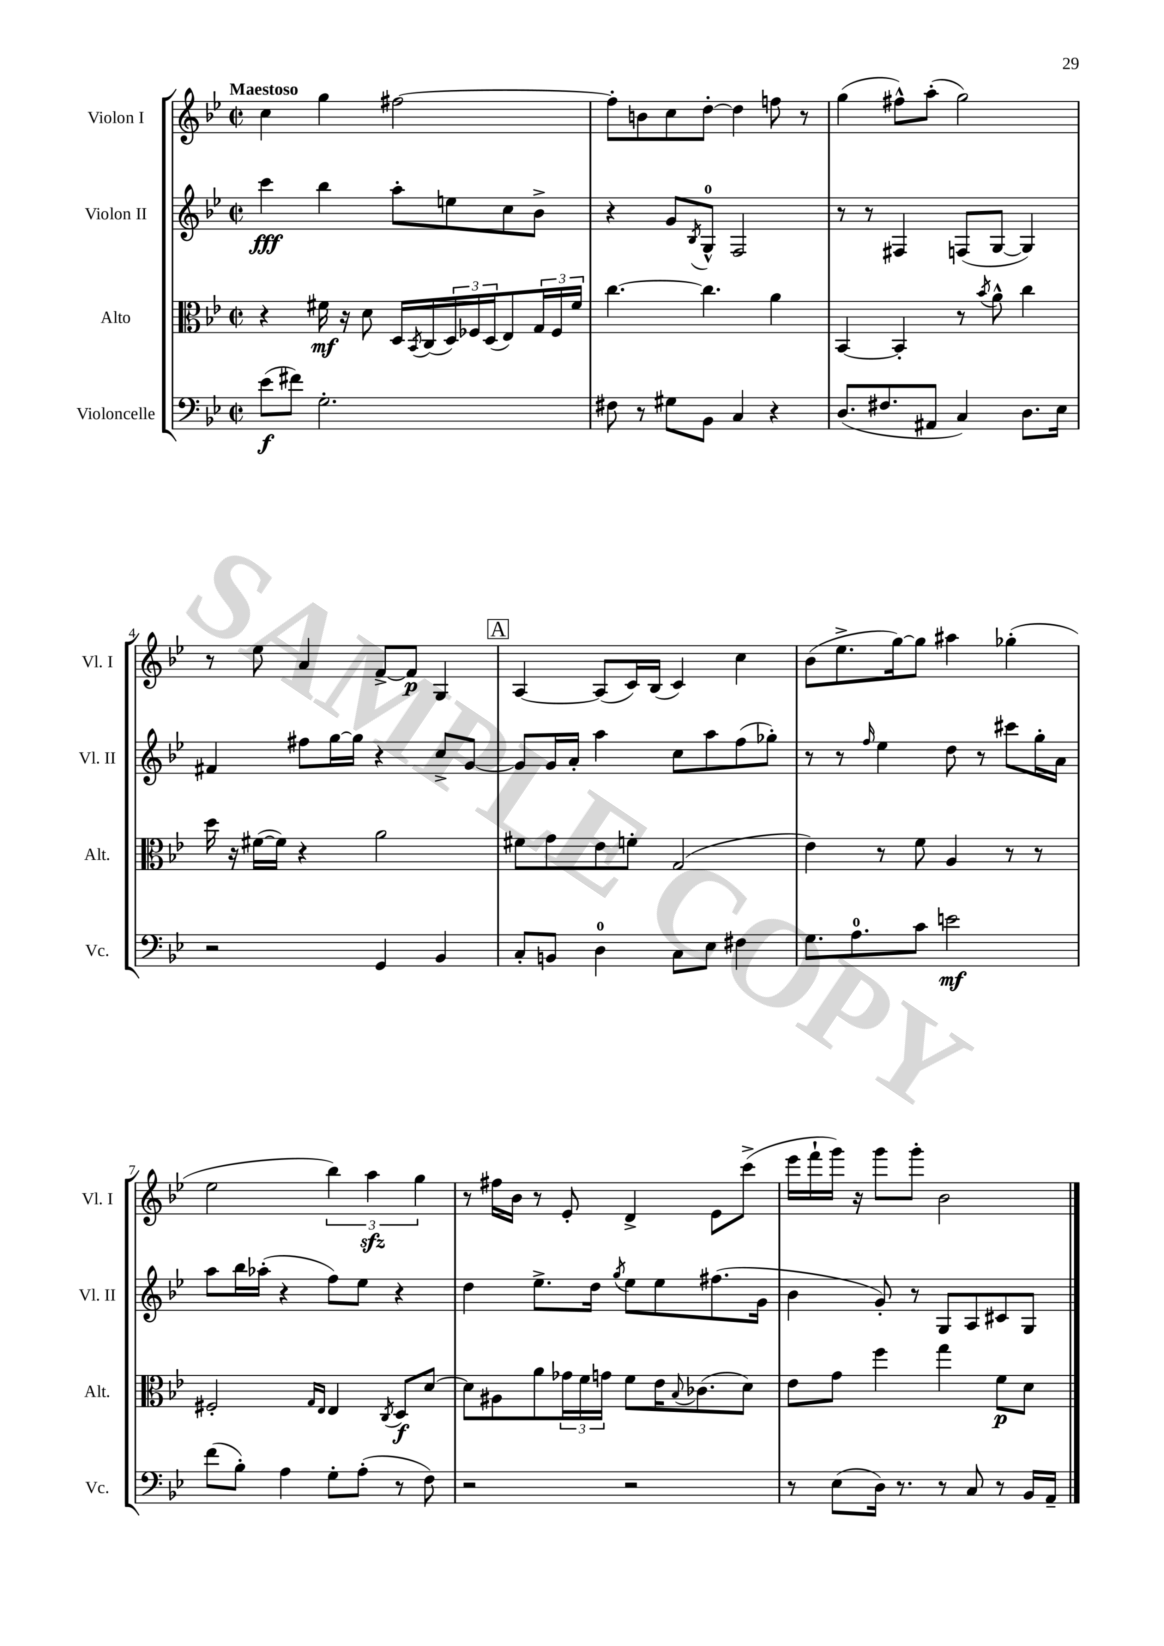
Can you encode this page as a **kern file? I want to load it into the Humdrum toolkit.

**kern	**kern	**kern	**kern
*staff4	*staff3	*staff2	*staff1
*clefF4	*clefC3	*clefG2	*clefG2
*k[b-e-]	*k[b-e-]	*k[b-e-]	*k[b-e-]
*M2/2	*M2/2	*M2/2	*M2/2
*met(c|)	*met(c|)	*met(c|)	*met(c|)
(8e-	4r	4ccc	4cc
8f#)	.	.	.
2.G'	16f#	4bb-	4gg
.	16r	.	.
.	8d	.	.
.	16D	8aa'	[2ff#
.	8qBB-	.	.
.	(16C	.	.
.	24D)	8ee	.
.	24F-	.	.
.	(24D	.	.
.	8E-)	8cc	.
.	24G	8b-^	.
.	24F-	.	.
.	24f#	.	.
=	=	=	=
8F#	[4.cc	4r	8ff#']
8r	.	.	8b
8G#	.	8g	8cc
.	.	8qB-	.
8BB-	4.cc]	8G^^	[8dd'
4C	.	2F	4dd]
4r	4a	.	8ff
.	.	.	8r
=	=	=	=
(8.D	[4BB-	8r	(4gg
.	.	8r	.
8.F#	.	.	.
.	4BB-']	4F#	8ff#^^)
8AA#	.	.	(8aa'
4C)	8r	(8F	2gg)
.	8qb-	.	.
.	8a^^	[8G	.
8.D	4cc	4G])	.
16E-	.	.	.
=	=	=	=
2r	16dd	4f#	8r
.	16r	.	.
.	([16f#	.	8ee-
.	16f#])	.	.
.	4r	8ff#	4a
.	.	[16gg	.
.	.	16gg]	.
4GG	2a	4r	[8f^
.	.	.	8f]
4BB-	.	8cc^	4G
.	.	[8g	.
=	=	=	=
8C'	8f#	8g]	[4A
8BB	8g	16g	.
.	.	16a'	.
4D	8e-	4aa	(8A]
.	8f'	.	16c)
.	.	.	(16B-
8C	(2G	8cc	4c)
8E-	.	8aa	.
4F#	.	(8ff	4cc
.	.	8gg-')	.
=	=	=	=
8.G	4e-)	8r	(8b-
.	.	8r	8.ee-^
8.A	.	.	.
.	.	16qqff	.
.	8r	4ee-	.
.	.	.	[16gg)
8c	8f	.	8gg]
2e	4A	8dd	4aa#
.	.	8r	.
.	8r	8ccc#	(4gg-'
.	8r	16gg'	.
.	.	16a	.
=	=	=	=
(8f	2F#'	8aa	2ee-
8B-')	.	16bb-	.
.	.	(16aa-'	.
4A	.	4r	.
.	16qqG	.	.
.	16qqE-	.	.
8G'	4E-	8ff)	6bb-)
(8A'	.	8ee-	.
.	.	.	6aa
.	8qC	.	.
8r	8D	4r	.
.	.	.	6gg
8F)	[8d	.	.
=	=	=	=
2r	8d]	4dd	8r
.	8A#	.	16ff#
.	.	.	16b-
.	8a	8.ee-^	8r
.	24g-	.	8e-'
.	24f	.	.
.	.	16dd	.
.	24g	.	.
.	.	8qgg	.
2r	8f	8ee-	4d^
.	16e-	8ee-	.
.	8qqB-	.	.
.	(8.c-	.	.
.	.	(8.ff#	8e-
.	8d)	.	(8ccc^
.	.	16g	.
=	=	=	=
8r	8e-	4b-	16eee-
.	.	.	16fff`
(8E-	8g	.	16ggg)
.	.	.	16r
16D)	4ff	8g')	8ggg
8.r	.	.	.
.	.	8r	8ggg'
8r	4gg	8G	2b-
8C	.	8A	.
8r	8f	8c#	.
16BB-	8d	8G	.
16AA~	.	.	.
==	==	==	==
*-	*-	*-	*-
